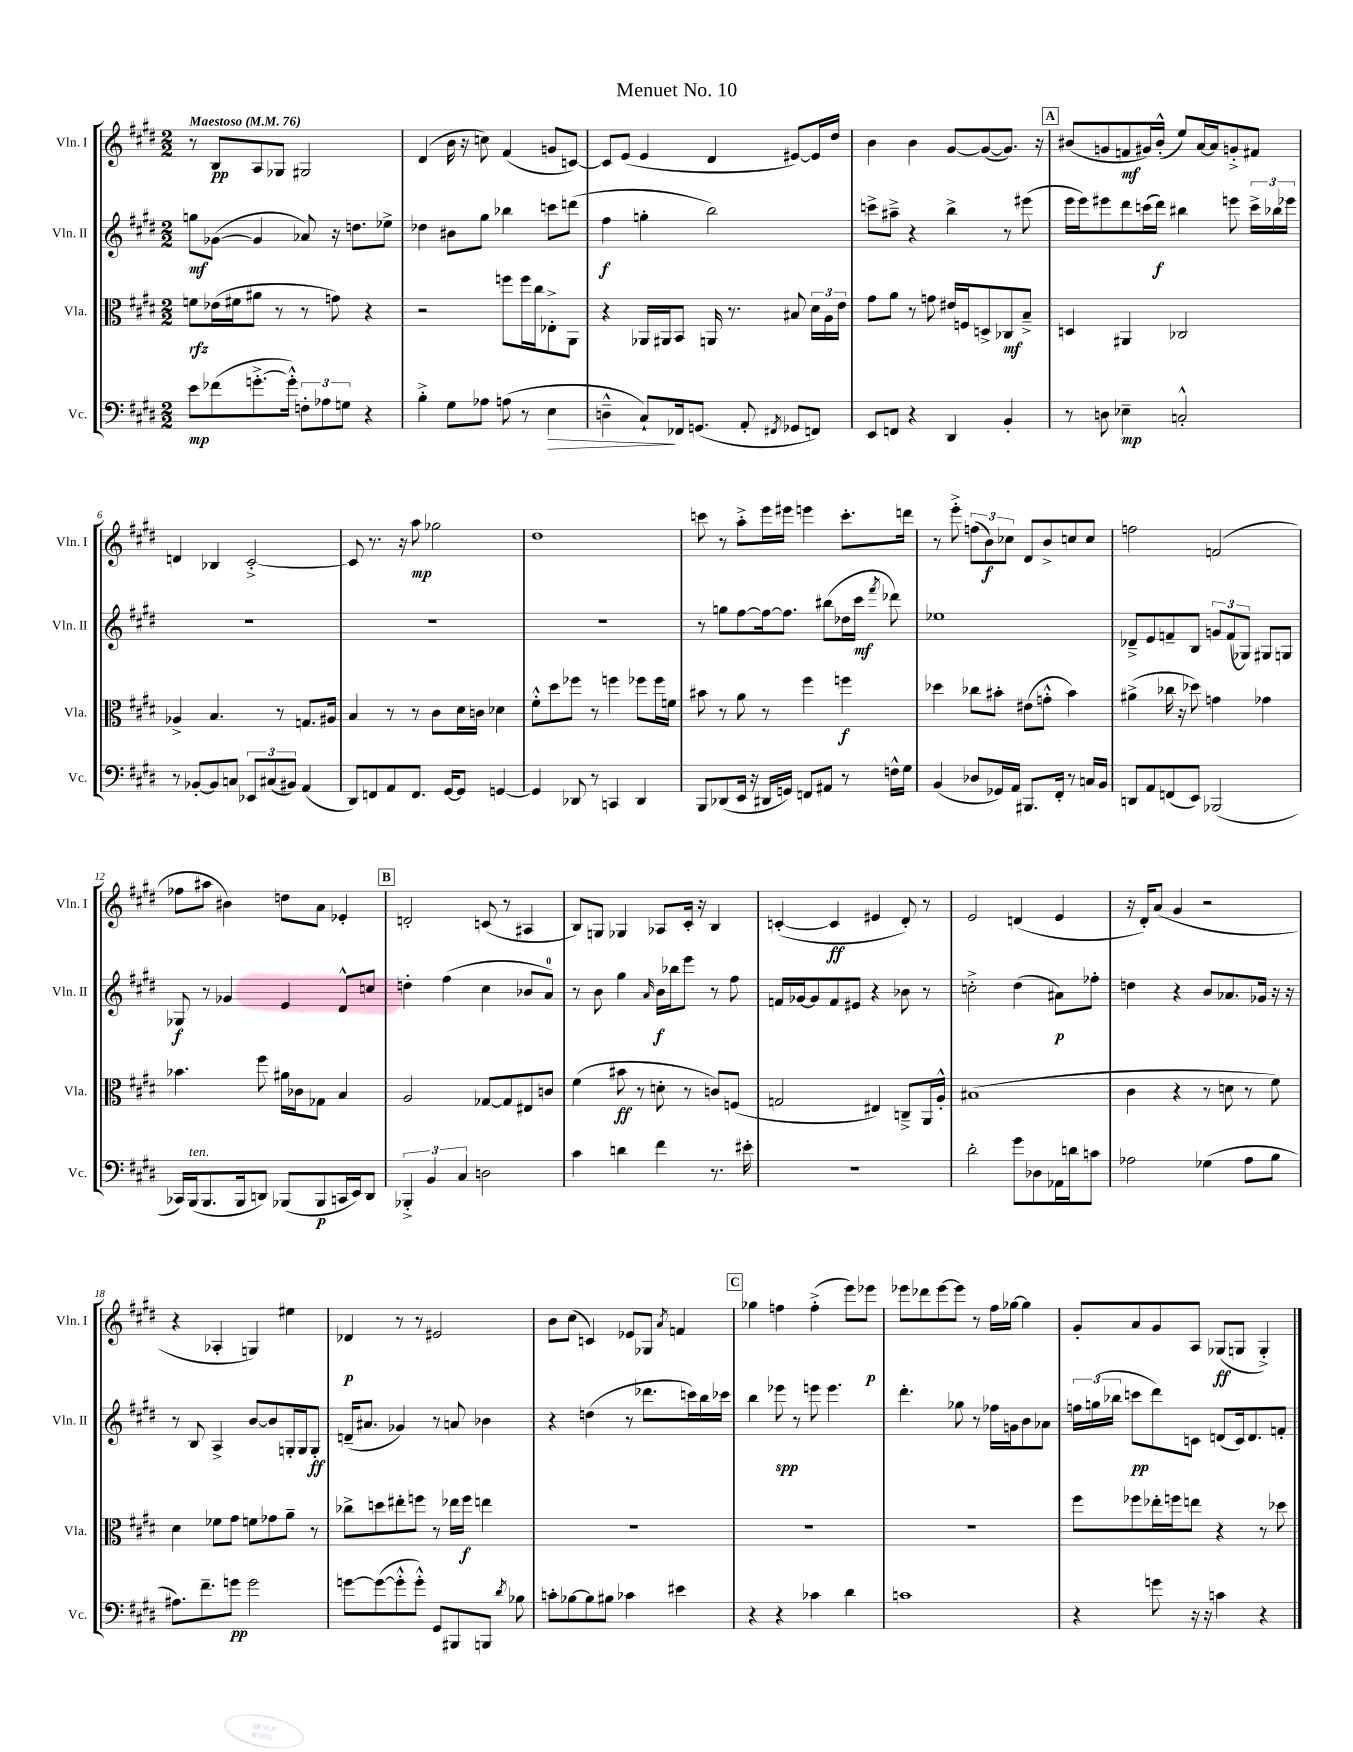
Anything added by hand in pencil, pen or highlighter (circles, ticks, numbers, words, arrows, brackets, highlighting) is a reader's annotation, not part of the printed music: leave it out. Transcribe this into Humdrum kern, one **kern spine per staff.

**kern	**kern	**kern	**kern
*staff4	*staff3	*staff2	*staff1
*clefF4	*clefC3	*clefG2	*clefG2
*k[f#c#g#d#]	*k[f#c#g#d#]	*k[f#c#g#d#]	*k[f#c#g#d#]
*M2/2	*M2/2	*M2/2	*M2/2
*MM76	*MM76	*MM76	*MM76
8e\L	8f\L	8gg\L	8r
(8f-\	(16e-\L	([8g-\J	8B/L
.	16f#\J	.	.
[8.g'^\	8a#\J	4g-/]	8A/
.	8r	.	8G-/J
16g'^^\]Jk)	.	.	.
12F'\L	8r	8a-/)	2G#/
12A-\	.	.	.
.	8g\)	16r	.
12G\J	.	.	.
.	.	8.dd\L	.
4r	4r	.	.
.	.	8ee-^\J	.
=	=	=	=
4B'^\	2r	4dd-\	(4d#/
8G#\L	.	8b#\L	16b\
.	.	.	16r
8A-\J	.	8gg#\J	8cc\)
(8A\	8ff\L	4bb-\	(4f#/
8r	16ff\L	.	.
.	16cc#\J	.	.
4E\	8E-'^\	8ccc\L	8g/L
.	8AA\J	(8ddd\J	[8c/J)
=	=	=	=
4D~^^\	4r	4ff#\	8c/]L
.	.	.	(8e/J
8C#`/L)	16AA-/LL	4gg'\	4e/
.	16AA#/J	.	.
16FF-/k	8BB/J	.	.
(8.GG/J	.	.	.
.	16AA/	2bb\)	4d#/
.	8.r	.	.
8AA'/	.	.	.
8qFF#/	.	.	.
8GG-/L	8B#/	.	[8e#/L)
8FF/J)	24d#\LL	.	16e#/]L
.	24A\	.	.
.	.	.	16dd#/JJ
.	24e\JJ	.	.
=	=	=	=
8EE/L	8g#\L	8ccc^\L	4b\
8FF/J	8a\J	8aa#~^\J	.
4r	8r	4r	4b\
.	8g\	.	.
4DD#/	16e#/LL	4bb^\	[8g#/L
.	16F/J	.	.
.	8D^/	.	(8g#/_
4BB'/	8C-/	8r	8.g#/]J)
.	8B~^/J	(8eee#\	.
.	.	.	16r
=	=	=	=
8r	4D/	16eee\LL	(8b#/L
.	.	16eee\J)	.
8D\	.	8eee#\	8g/
4E-~\	4AA#/	8ddd#\	8f/
.	.	(16ccc\L	16g#/L)
.	.	16ddd#\JJ)	(16b#'^^/JJ
2C'^^/	2C-/	4bb#\	8ee/L)
.	.	.	[16a/L
.	.	.	16a/]J
.	.	8eee\	8g'^/
.	.	24ccc^\LL	8f#/J
.	.	24bb-\	.
.	.	24eee-\JJ	.
=	=	=	=
8r	4A-^/	1r	4d/
[8BB-'/L	.	.	.
8BB-/]	4.B/	.	4B-/
8C/J	.	.	.
12EE-/L	.	.	[2c#'^/
(12C#/	.	.	.
.	8r	.	.
12BB#/J)	.	.	.
(4AA/	8.G/L	.	.
.	16A#/Jk	.	.
=	=	=	=
8DD#/L)	4B/	1r	8c#/]
8FF/	.	.	8.r
8AA/	8r	.	.
.	.	.	16r
8.FF/J	8r	.	8aa\
.	8c#\L	.	2gg-\
[16GG#/LK	.	.	.
8GG#/]J	16d#\L	.	.
.	16c\JJ	.	.
[4GG/	4d-\	.	.
=	=	=	=
4GG/]	8f#'^^\L	1r	1dd#
.	8dd#\	.	.
8DD-/	8ff-\J	.	.
8r	8r	.	.
4CC/	4ff\	.	.
4DD-/	8ff-\L	.	.
.	16ff-\L	.	.
.	16f\JJ	.	.
=	=	=	=
8BBB/L	8b#\	8r	8ccc\
(8DD-/	8r	8gg\L	8r
16EE/Jk	8a\	[8ff#\	8aa'^\L
16r	.	.	.
16DD#/LL	8r	16ff#\_k	16eee\L
16GG/JJ)	.	8.ff#\]J	16eee#\JJ
8FF/L	4ff#\	.	4eee\
8AA#/J	.	(8bb#\L	.
8r	4ff\	16dd-\L	8.ccc'\L
.	.	16ccc#\JJ	.
.	.	8qfff#/	.
16F^^\LL	.	8ddd-\)	.
16G#\JJ	.	.	16ddd\Jk
=	=	=	=
(4BB/	4dd-\	1ee-	8r
.	.	.	8eee'^\
8D-/L	8cc-\L	.	(12ff\L
.	.	.	12b\)
16GG-/L)	8b#'\J	.	.
.	.	.	12cc-\J
16AA/JJ	.	.	.
8.BBB#/L	(8e#\L	.	8d#/L
.	8g'^^\J	.	8b^/
16FF#'/Jk	.	.	.
8r	4b#\)	.	8cc/
16C/LL	.	.	8cc/J
16BB/JJ	.	.	.
=	=	=	=
8DD/L	(4a#^\	8d-~^/L	2ff\
8AA/	.	8e/	.
(8FF/	16cc-\	8f~/	.
.	16r	.	.
8EE/J)	8dd-\)	8B/J	.
(2BBB-/	4g\	12g/L	(2f/
.	.	(12f/	.
.	.	12G-/J)	.
.	4g-\	8G#/L	.
.	.	8G/J	.
=	=	=	=
16CC-/LL)	4.b-\	8G-/	8ff-\L
(16BBB/J	.	.	.
8.BBB/	.	8r	8aa#\J
.	.	4g-/	4b#\)
16BBB/k	.	.	.
8DD/J)	8ff#\	.	.
(8BBB-/L	16a#\LL	4e/	8dd\L
.	16c-\J	.	.
8BBB-/	8G-\J	.	8a\J
16CC/L	4B/	8d#^^/L	4e-'/
16EE/J)	.	.	.
8DD/J	.	8cc/J	.
=	=	=	=
6BBB-'^/	2A/	4dd'\	2d'/
6BB/	.	.	.
.	.	(4ff#\	.
6C#/	.	.	.
2D\	[8G-/L	4cc#\	(8c/
.	8G-/]	.	8r
.	8E#/	8b-/L	4A#/
.	8c/J	8a/J)	.
=	=	=	=
4c#\	(4f#\	8r	8B/L)
.	.	8b\	8G/J
4d\	8b#\	4gg#\	4G-/
.	8r	.	.
.	.	16qqa/	.
4f#\	8d'\	16b\LL	8A-/L
.	.	16bb-\J	.
.	8r	8eee\J	16c#'/Jk
.	.	.	16r
8.r	8c/L)	8r	4B/
.	(8F/J	8ff#\	.
16e#'\	.	.	.
=	=	=	=
1r	2G/	16f/LL	([4c'/
.	.	[16g-/J	.
.	.	8g-/]	.
.	.	8f/	4c/]
.	.	8e#/J	.
.	4E#/)	4r	4e#/
.	8C~^/L	8b-\	8d#'/)
.	16AA/L	8r	8r
.	16A'^^/JJ	.	.
=	=	=	=
2d#'\	(1B#	2cc'^\	2e/
8g#\L	.	(4dd#\	(4d/
8D-\	.	.	.
16AA-\L	.	8a#\L)	4e/
16d\J	.	.	.
8c\J	.	8ff-'\J	.
=	=	=	=
2A-\	4c#\	4dd\	16r
.	.	.	16d#'/LK)
.	.	.	(8a/J
.	4r	4r	4g#/
(4G-\	8r	8b/L	2r
.	8d\	8.a-/	.
8A-\L	8r	.	.
.	.	16g-/Jk	.
8B\J	8f#\)	16r	.
.	.	16r	.
=	=	=	=
8.A#\L)	4d#\	8r	4r
.	.	8B/	.
8.f#~\	.	.	.
.	8f-\L	4A^/	4A-'/
8g\J	8g#\J	.	.
2g\	8f\L	[8b/L	4G/)
.	8g-\	8b/]	.
.	8a~\J	16G'/L	4ee#\
.	.	16G/J	.
.	8r	8G'/J	.
=	=	=	=
[8g\L	8cc-^\L	(16d~/LK	4d-/
.	.	8.a#/J	.
(8g\_	8dd\	.	.
8g'^^\]	8ee#'\	4g-/)	8r
8g'^^\J)	8ff\J	.	8r
8GG#/L	8r	8r	2e#/
8BBB#/	16ee-\LL	8a/	.
.	16ff\JJ	.	.
8BBB/J	4ee\	4b-\	.
8qd#/	.	.	.
8B-\	.	.	.
=	=	=	=
8c'\L	1r	4r	8b\L
[8B-\	.	.	(8cc#\J
8B-\]	.	(4dd\	4c/)
8B#\J	.	.	.
4c-\	.	8r	8e-/L
.	.	8.ddd-\L	8G-/J
.	.	.	8qa/
4e#\	.	.	4f/
.	.	16ccc\L)	.
.	.	16bb\	.
.	.	16ccc-\JJ	.
=	=	=	=
4r	1r	4bb\	4gg-\
4r	.	8eee-\	4ff\
.	.	8r	.
4c-\	.	8eee\	(4ff'^\
.	.	4.eee\	.
4d#\	.	.	8eee\L)
.	.	.	8eee-\J
=	=	=	=
1c	1r	4.ddd#'\	8eee-\L
.	.	.	8ddd-\
.	.	.	[8eee-\
.	.	8gg-\	8eee-\]J
.	.	8r	8r
.	.	16ff-\LL	16ff#\LL
.	.	16g\J	[16gg-\JJ
.	.	8b\	4gg-\]
.	.	8a-\J	.
=	=	=	=
4r	8ff#\L	24ff\LL	8g#'/L
.	.	(24gg\	.
.	.	24bb-\JJ	.
.	8ff-\	8ccc\L	8a/
8g\	16ee-'\L	8ddd#\)	8g#/
.	16ff\J	.	.
16r	8ee\J	8c\J	8A/J
16r	.	.	.
4c\	4r	(8d/L	(8G-/L
.	.	16c/k)	8G/J
.	.	8.d/	.
4r	8r	.	4G'^/)
.	8dd-\	8f'/J	.
==	==	==	==
*-	*-	*-	*-
